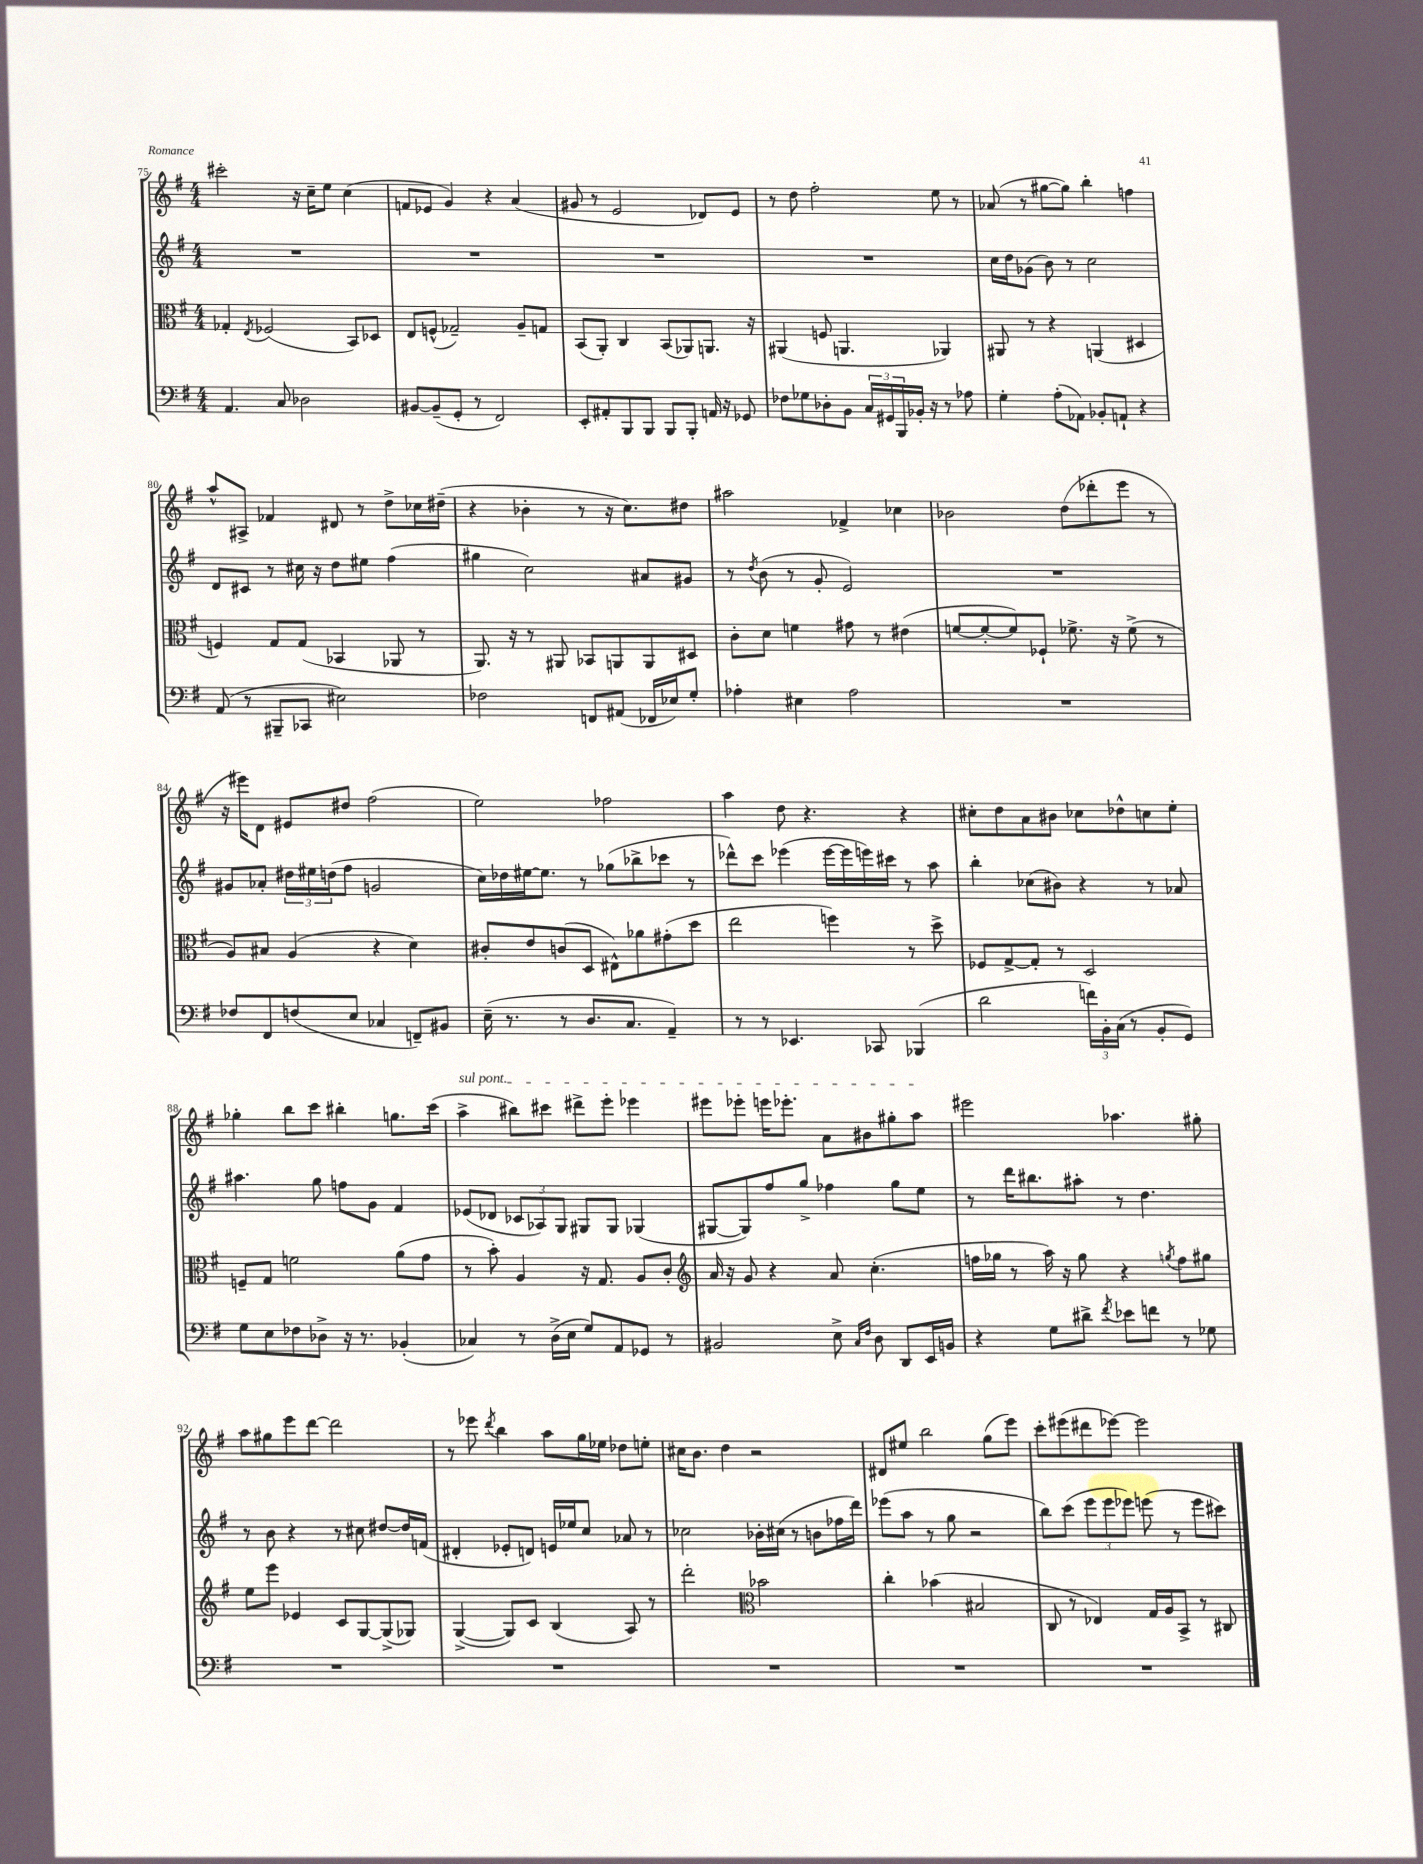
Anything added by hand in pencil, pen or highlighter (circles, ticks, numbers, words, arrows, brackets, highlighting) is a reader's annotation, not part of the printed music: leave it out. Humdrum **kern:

**kern	**kern	**kern	**kern
*part4	*part3	*part2	*part1
*staff4	*staff3	*staff2	*staff1
*clefF4	*clefC3	*clefG2	*clefG2
*k[f#]	*k[f#]	*k[f#]	*k[f#]
*M4/4	*M4/4	*M4/4	*M4/4
=75	=75	=75	=75
4.AA/	4G-X'/	1r	2ccc#X'\
.	8qE/	.	.
.	(2F-X/	.	.
8C/	.	.	.
2D-X\	.	.	16r
.	.	.	16cc~\KL
.	.	.	8ee\J
.	8BB/L)	.	(4cc\
.	8D-X/J	.	.
=76	=76	=76	=76
[8BB#X/L	8E/L	1r	8fn/L
(8BB#~/]	(8Fn^^/J	.	8e-X/J
8GG'/J	2G-X~/)	.	4g/)
8r	.	.	.
2FF#/)	.	.	4r
.	8A~/L	.	(4a/
.	8Gn/J	.	.
=77	=77	=77	=77
8EE'/L	(8BB/L	1r	8g#X/
8AA#X'/	8AA'/J)	.	8r
8BBB/	4C/	.	2e/
8BBB/J	.	.	.
8BBB/L	(8BB/L	.	.
8BBB'/J	8AA-X/)	.	.
16AAn/	8.AAn/J	.	8d-X/L)
16r	.	.	.
8GG-X/	.	.	8e/J
.	16r	.	.
=78	=78	=78	=78
8F-X\L	(4AA#X/	1r	8r
8G-X\	.	.	8dd\
8D-X'\	8Fn/	.	2ff#'\
8BB\J	4.AAn/	.	.
24C/LL	.	.	.
24GG#X/	.	.	.
24BBB/	.	.	.
16BB-X'/JJ	.	.	.
16r	.	.	.
8r	4AA-X/)	.	8ee\
8A-X\	.	.	8r
=79	=79	=79	=79
4G'\	8AA#X/	16cc\LL	(8a-X/
.	.	16dd\J	.
.	8r	(8g-X\J	8r
(8A'\L	4r	8b\)	[8gg#X\L
8AA-X\J)	.	8r	8gg#\J])
8BB-X'/L	(4AAn/	2cc\	4bb'\
8AAn`/J	.	.	.
4r	4D#X/	.	4ffn\
!!LO:LB:g=z
=80	=80	=80	=80
(8AA/	4Fn/)	8d/L	8aa^^/L
8r	.	8c#X/J	8A#X^/J
8BBB#X~/L	8G/L	8r	4f-X/
8CC-X/J	(8G/J	16cc#X\	.
.	.	16r	.
2E#X\)	4BB-X/	8dd\L	8d#X/
.	.	8ee#X\J	8r
.	8AA-X/	(4ff#\	8dd^\L
.	8r	.	16cc-X\L
.	.	.	(16dd#X~\JJ
=81	=81	=81	=81
2F-X\	8.AA/)	4gg#X\	4r
.	16r	.	.
.	8r	2cc\)	4b-X'\
.	8AA#X/	.	.
8FFn/L	8BB-X/L	.	8r
(8AA#X/J	8AAn/	.	16r
.	.	.	8.cc\L)
16FF-X/LL	8AA/	8a#X/L	.
16E-X/J)	.	.	.
8G'/J	8D#X/J	8g#X/J	8dd#X\J
=82	=82	=82	=82
4A-X'\	8c'\L	8r	2aa#X\
.	.	8qdd/	.
.	8d\J	(8b\	.
4E#X\	4fn\	8r	.
.	.	8g'/	.
2A-\	8g#X\	2e/)	4f-X^/
.	8r	.	.
.	(4e#X\	.	4cc-X\
=83	=83	=83	=83
1r	[8fn/L	1r	2b-X\
.	8f'/_	.	.
.	8f/])	.	.
.	8F-X`/J	.	.
.	8.f-X^\	.	(8dd\L
.	.	.	8ddd-X'\
.	16r	.	.
.	(8f-^\	.	8eee\J
.	8r	.	8r
!!LO:LB:g=z
=84	=84	=84	=84
8F-X/L	8A/L)	8g#X/L	16r
.	.	.	16eee#X\KL)
8FF#/	8B#X/J	8a-X'/J	8d\J
(8Fn/	(4A/	24dd#X\LL	8e#X/L
.	.	24ee#X\	.
.	.	(24ddn\J	.
8E/J	.	8ff#\J	8dd#X/J
4C-X/	4r	2gn/	(2ff#\
8FFn~/L)	4d\)	.	.
8BB#X/J	.	.	.
=85	=85	=85	=85
(16E~\	8c#X'/L	16cc\LL)	2ee\)
8.r	.	16dd-X\	.
.	8e/	[16ee#X\J	.
.	.	8.ee#\J]	.
8r	(8cn/	.	.
8.D/L	8D/J	8r	.
.	8E#X^^\L)	(8gg-X\L	2ff-X\
8.C/J	.	.	.
.	8a-X\	8bb-X^\	.
4AA~/)	(8g#X'\	8ccc-X\J	.
.	8dd\J	8r	.
=86	=86	=86	=86
8r	2ee\	8ddd-X^^\L)	4aa\
8r	.	8ccc\J	.
4.EE-X/	.	(4eee-X\	8dd\
.	.	.	4.r
.	4ffn\)	[16eee-\LL	.
.	.	16eee-\]	.
8CC-X/	.	16eeen\)	.
.	.	16ccc#X\JJ	.
(4BBB-X/	8r	8r	4r
.	8dd^\	8aa\	.
=87	=87	=87	=87
2d\	8F-X/L	4bb'\	8cc#X'\L
.	[8G^/	.	8dd\
.	8G'/J]	(8cc-X\L	8a\
.	8r	8b#X\J)	8b#X\J
24fn\LL)	2D/	4r	8cc-X\L
24BB'\	.	.	.
(24C\JJ	.	.	.
8r	.	.	8dd-X^^\
8BB'/L	.	8r	8ccn\
8GG/J)	.	8a-X/	8ee'\J
!!LO:LB:g=z
=88	=88	=88	=88
8G\L	8Fn~/L	4.aa#X\	4gg-X'\
8E\	8G/J	.	.
8F-X\	2fn\	.	8bb\L
8D-X^\J	.	8gg\	8ccc\J
16r	.	8ffn\L	4bb#X'\
8.r	.	.	.
.	.	8g\J	.
(4BB-X'/	(8a\L	4f#/	8.ggn\L
.	8g\J	.	.
.	.	.	(16ccc\Jk
=89	=89	=89	=89
!	!	!	!LO:TX:a:i:t=sul pont.
4C-X/)	8r	(8e-X/L	4aa^\
.	8b'\)	8d-X/J	.
8r	4A/	12c-X/L	8bb#X\L)
.	.	12A-X/)	.
(16D^\LL	.	.	8ccc#X\J
.	.	12G/J	.
16E\JJ	.	.	.
8G/L)	16r	8G#X/L	8ddd#X^\L
.	8.G/	.	.
8AA/	.	8G#/J	8eee'\J
8GG-X/J	8A/L	(4G-X/	4eee-X\
8r	8c'/J	.	.
=90	=90	=90	=90
*	*clefG2	*	*
2BB#X/	16a/	[8G#X/L	8eee#X\L
.	16r	.	.
.	8g/	8G#/])	8eee-X'\J
.	4r	8ff#/	16eeen\KL
.	.	.	8.eee-X'\J
.	.	8gg^/J	.
8E^\	8a/	4ff-X\	8a\L
16qqC/LL	.	.	.
16qqF#/JJ	.	.	.
8D\	(4.cc'\	.	8b#X\
8DD/L	.	8gg\L	8gg#X'\
16EE/L	.	8ee\J	8aa\J
16BBn/JJ	.	.	.
=91	=91	=91	=91
4r	16ffn\LL	8r	2eee#X\
.	16gg-X\JJ	.	.
.	8r	16ddd\KL	.
.	.	8.bb#X\	.
8G\L	16aa\)	.	.
.	16r	.	.
8d#X^\J	8gg-\	8aa#X'\J	.
8qf#/	.	.	.
8e-X\L	4r	8r	4.aa-X\
8fn\J	.	4.dd\	.
.	8qggn/	.	.
8r	8ff\L	.	.
8G-X\	8gg#X\J	.	8gg#X'\
!!LO:LB:g=z
=92	=92	=92	=92
1r	8ee\L	8r	8aa\L
.	8eee\J	8b\	8gg#X\
.	4e-X/	4r	8eee\
.	.	.	[8ddd\J
.	8c/L	8r	2ddd\]
.	[8G/	8cc#X\	.
.	(8G^/]	[8dd#X/L	.
.	8G-X/J)	16dd#/L]	.
.	.	(16fn/JJ	.
=93	=93	=93	=93
1r	([4G^/	4d#X'/	8r
.	.	.	8eee-X\
.	.	.	8qddd/
.	8G/L])	8e-X'/L	4bb\
.	8c/J	8dn/J)	.
.	(4B/	16en/LL	8aa\L
.	.	16ee-X/J	.
.	.	8cc/J	16gg\L
.	.	.	16ee-X\JJ
.	8A/)	8a-X/	8dd-X\L
.	8r	8r	8een'\J
=94	=94	=94	=94
1r	2ddd'\	2cc-X\	16cc#X\KL
.	.	.	8.b\J
.	.	.	4dd\
*	*clefC3	*	*
.	2b-X\	16b-X'\LL	2r
.	.	(16cc#X\JJ	.
.	.	8r	.
.	.	8bn\L	.
.	.	16ff-X\L	.
.	.	16ddd\JJ)	.
=95	=95	=95	=95
1r	4cc'\	(8eee-X\L	8d#X/L
.	.	8aa\J	8ee#X/J
.	(4b-X\	8r	2bb\
.	.	8gg\	.
.	2B#X/	2r	.
.	.	.	(8gg\L
.	.	.	8eee\J)
=96	=96	=96	=96
1r	8C/	8bb\L)	8ccc'\L
.	8r	(8ccc\J	(8eee#X\
.	4E-X/)	12eee\L	8ddd#X\
.	.	12eee\	.
.	.	.	[8eee-X\J)
.	.	12eee-X\J)	.
.	16G/LL	(8eeen\	2eee-\]
.	16A/J	.	.
.	8BB^/J	8r	.
.	8r	8eee\L	.
.	8C#X/	8ccc#X\J)	.
==	==	==	==
*-	*-	*-	*-
